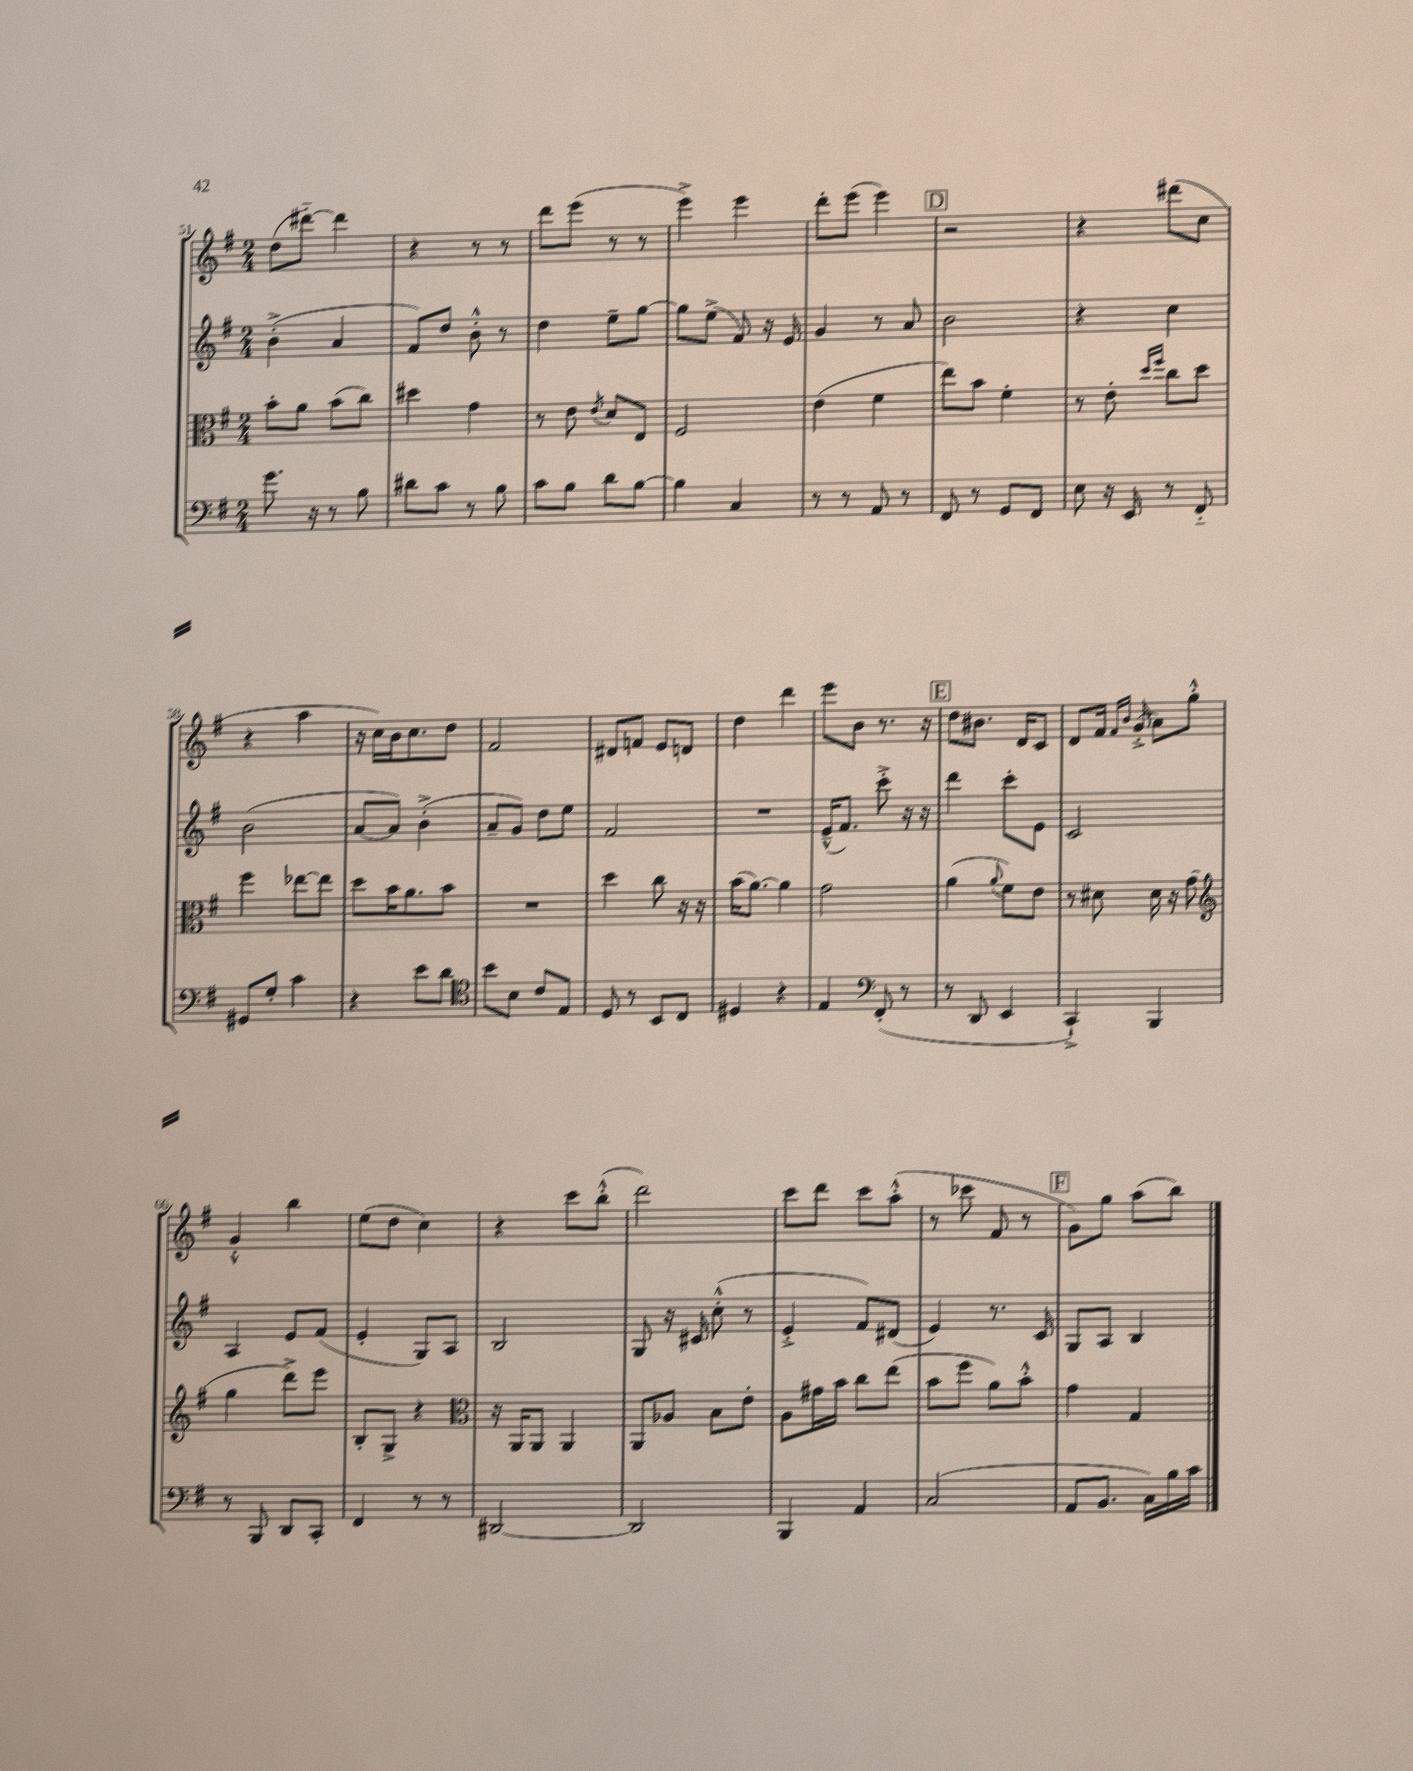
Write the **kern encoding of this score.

**kern	**kern	**kern	**kern
*staff4	*staff3	*staff2	*staff1
*clefF4	*clefC3	*clefG2	*clefG2
*k[f#]	*k[f#]	*k[f#]	*k[f#]
*M2/4	*M2/4	*M2/4	*M2/4
8.g	8b'	(4b'^	(8dd
.	8a	.	[8ddd#'~)
16r	.	.	.
8r	(8b	4a	4ddd#]
8B	8cc)	.	.
=	=	=	=
8d#	4dd#	8f#)	4r
8c	.	8dd	.
8r	4g	8b'^^	8r
8B	.	8r	8r
=	=	=	=
8c	8r	4dd	8ddd
8B	8e	.	(8eee
.	8qe	.	.
8d	8d	8ee~	8r
[8B	8E	[8gg	8r
=	=	=	=
4B]	2F#	8gg]	4eee^)
.	.	(8ee^	.
4C	.	8f#)	4eee
.	.	16r	.
.	.	16e	.
=	=	=	=
8r	(4e	4g	8ddd'
8r	.	.	(8eee
8AA	4f#	8r	4eee)
8r	.	8a	.
=	=	=	=
8FF#	8ee)	2b	2r
8r	8b	.	.
8GG	4f#'	.	.
8FF#	.	.	.
=	=	=	=
8E	8r	4r	4r
16r	8e'	.	.
16EE	.	.	.
.	16qqdd	.	.
.	16qqff#	.	.
8r	8cc	4cc	(8ddd#
8FF#'~	8dd	.	8cc
=	=	=	=
8GG#	4ff#	(2b	4r
8G'	.	.	.
4c	[8ee-	.	4aa
.	8ee-]	.	.
=	=	=	=
4r	8dd	[8a	16r
.	.	.	16cc)
.	16b	8a])	16b
.	8.a	.	8.cc
8e	.	(4b'^	.
8d	8b	.	8dd
=	=	=	=
*clefC4	*	*	*
8b	2r	8a~	2f#
8B	.	8g)	.
8c	.	8dd	.
8E	.	8ee	.
=	=	=	=
8D	4dd	2f#	8d#
8r	.	.	8f
8BB	8cc	.	8e
8C	16r	.	8d
.	16r	.	.
=	=	=	=
4D#	(16b	2r	4dd
.	[8.a)	.	.
4r	4a]	.	4ddd
=	=	=	=
4E	2g	(16e~^^	8eee
.	.	8.f#)	.
.	.	.	8b
*clefF4	*	*	*
(8FF#'	.	8ccc'^	8.r
8r	.	16r	.
.	.	16r	16r
=	=	=	=
8r	(4a	4ddd	8dd
8DD	.	.	8.b#
.	8qqa	.	.
4EE	8f#)	8ccc'	.
.	.	.	16d
.	8e	8e	8c
=	=	=	=
4CC`^)	8r	2c	8d
.	8d#	.	16f#
.	.	.	16qqf#
.	.	.	16qqb
.	.	.	(16g'^
4BBB	16d#	.	8a)
.	16r	.	.
.	(8g	.	8gg'^^
=	=	=	=
*	*clefG2	*	*
8r	4gg	4A	4g'^^
8BBB	.	.	.
8DD	8ddd^)	8e	4bb
8CC'	8eee	(8f#	.
=	=	=	=
4FF#	8B'	4e'	(8ee
.	8G^	.	8dd
8r	4r	8G)	4cc)
8r	.	8A	.
=	=	=	=
*	*clefC3	*	*
[2DD#	16r	2B	4r
.	16AA	.	.
.	8AA	.	.
.	4AA	.	8ccc
.	.	.	(8bb'^^
=	=	=	=
2DD#]	8AA	8G	2ddd)
.	8A-	16r	.
.	.	16c#	.
.	8B	(8cc'^^	.
.	8e'	8r	.
=	=	=	=
4BBB	8A	4e'^	8ccc
.	16g#	.	8ddd
.	16b	.	.
4AA	8cc	8f#)	8ccc
.	(8ee	(8d#	(8aa'^^
=	=	=	=
(2C	8b	4e)	8r
.	8ff#	.	8ccc-
.	8a)	8.r	8f#
.	8b'^^	.	8r
.	.	16c	.
=	=	=	=
8AA	4g	8G	8g)
8.BB	.	8A	8gg
.	4G	4B	(8aa
16C)	.	.	.
16B	.	.	8bb)
16c	.	.	.
==	==	==	==
*-	*-	*-	*-
